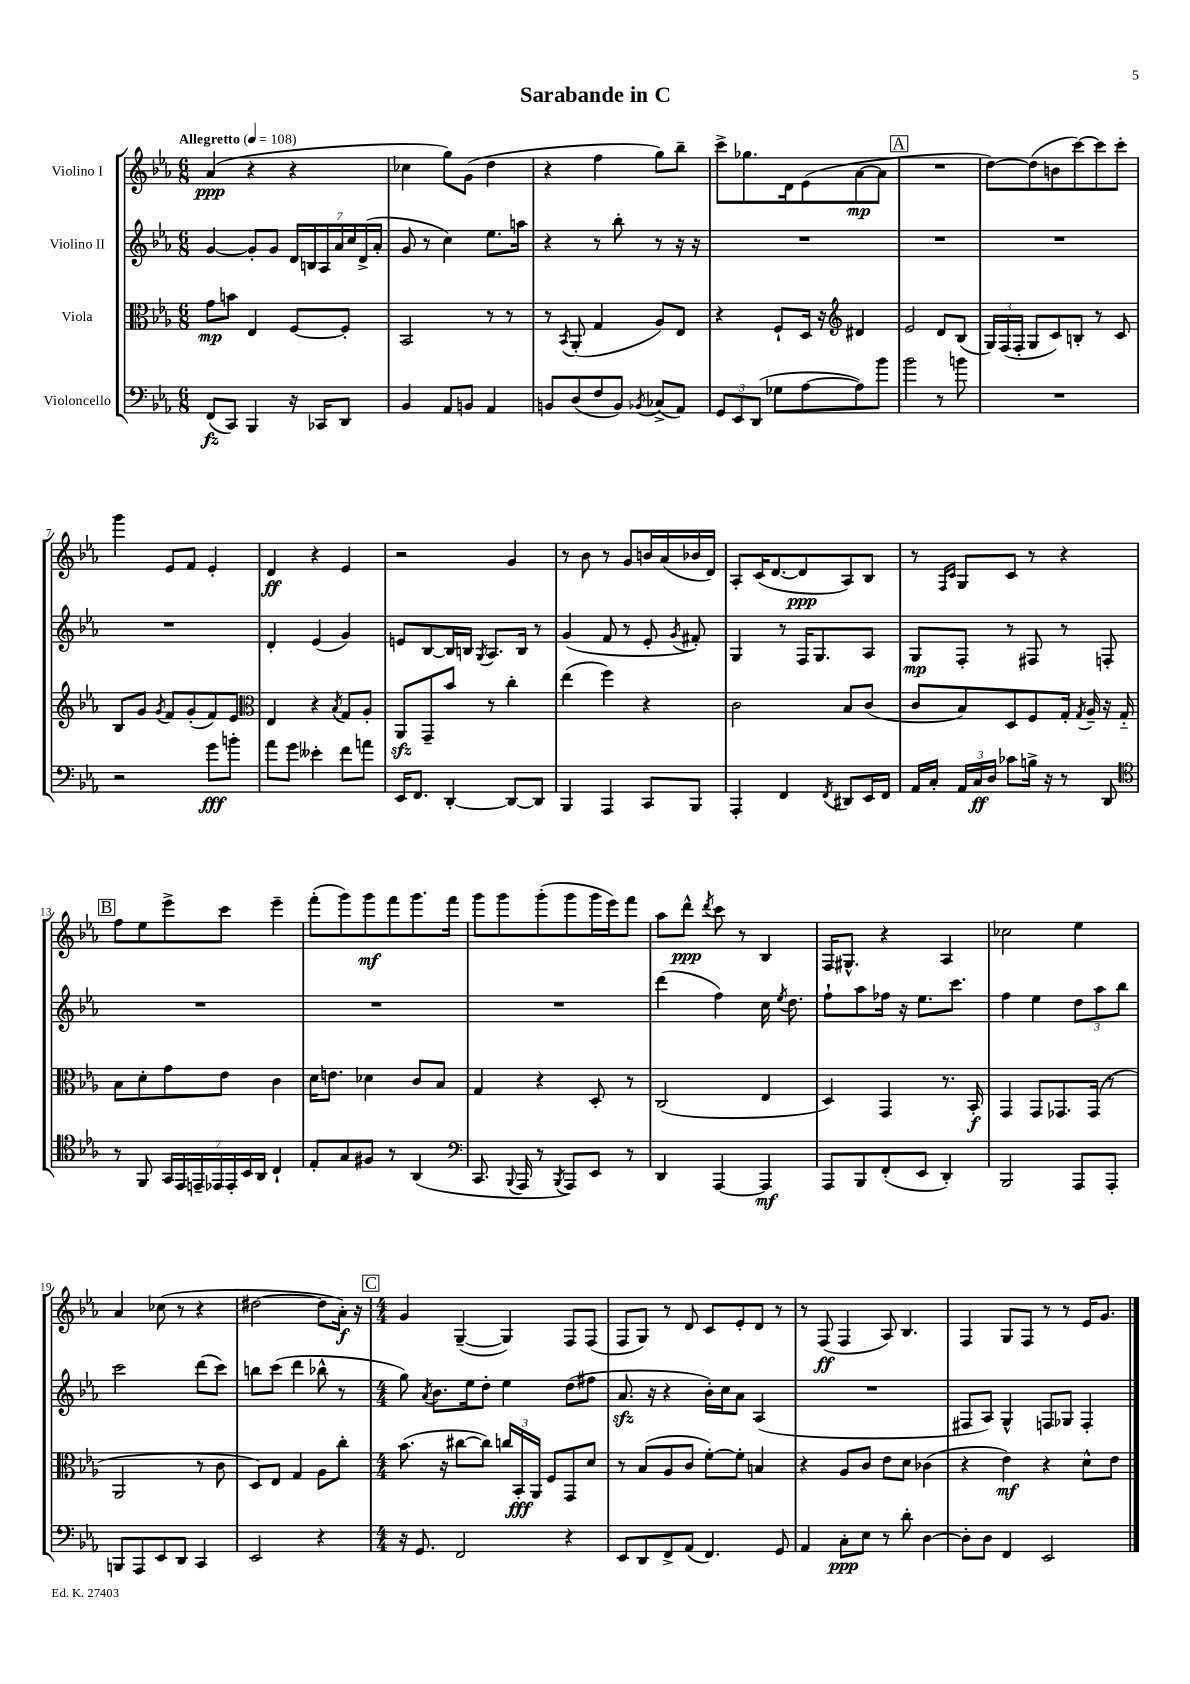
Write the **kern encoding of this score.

**kern	**dynam	**kern	**dynam	**kern	**dynam	**kern	**dynam
*part4	*part4	*part3	*part3	*part2	*part2	*part1	*part1
*staff4	*staff4	*staff3	*staff3	*staff2	*staff2	*staff1	*staff1
*I"Violoncello	*	*I"Viola	*	*I"Violino II	*	*I"Violino I	*
*clefF4	*	*clefC3	*	*clefG2	*	*clefG2	*
*k[b-e-a-]	*	*k[b-e-a-]	*	*k[b-e-a-]	*	*k[b-e-a-]	*
*M6/8	*	*M6/8	*	*M6/8	*	*M6/8	*
*MM108	*	*MM108	*	*MM108	*	*MM108	*
=1	=1	=1	=1	=1	=1	=1	=1
!	!	!	!	!	!	!LO:TX:a:B:t=Allegretto	!
(8FF/L	fz	8g\L	mp	[4g/	.	(4a-/	ppp
8CC/J)	.	8bn\J	.	.	.	.	.
4BBB-/	.	4E-/	.	8g'/L]	.	4r	.
.	.	.	.	8g/J	.	.	.
16r	.	[8F/L	.	28d/LL	.	4r	.
.	.	.	.	28Bn/	.	.	.
16CC-X/KL	.	.	.	.	.	.	.
.	.	.	.	28A-/	.	.	.
.	.	.	.	28a-/	.	.	.
8DD/J	.	8F'/J]	.	.	.	.	.
.	.	.	.	28cc/	.	.	.
.	.	.	.	(28d^/	.	.	.
.	.	.	.	28a-'/JJ	.	.	.
=2	=2	=2	=2	=2	=2	=2	=2
4BB-/	.	2BB-/	.	8g/	.	4cc-X\	.
.	.	.	.	8r	.	.	.
8AA-/L	.	.	.	4cc\)	.	8gg\L)	.
8BBn/J	.	.	.	.	.	(8g\J	.
4AA-/	.	8r	.	8.ee-\L	.	4dd\	.
.	.	8r	.	.	.	.	.
.	.	.	.	16aan\Jk	.	.	.
=3	=3	=3	=3	=3	=3	=3	=3
8BBn/L	.	8r	.	4r	.	4r	.
.	.	8qBB-/	.	.	.	.	.
(8D/	.	(8AA-'/	.	.	.	.	.
8F/	.	4G/	.	8r	.	4ff\	.
8BB/J)	.	.	.	8bb-'\	.	.	.
8qBB-X/	.	.	.	.	.	.	.
(8C-X^/L	.	8A-/L)	.	8r	.	8gg\L)	.
8AA-/J)	.	8E-/J	.	16r	.	8bb-~\J	.
.	.	.	.	16r	.	.	.
=4	=4	=4	=4	=4	=4	=4	=4
12GG/L	.	4r	.	2.r	.	8ccc^\L	.
12EE-/	.	.	.	.	.	.	.
.	.	.	.	.	.	8.gg-X\	.
(12DD/J	.	.	.	.	.	.	.
8G-X\L	.	8F`/L	.	.	.	.	.
.	.	.	.	.	.	16d\k	.
[8A-\	.	16D/Jk	.	.	.	(8e-\	.
.	.	16r	.	.	.	.	.
*	*	*clefG2	*	*	*	*	*
8A-\])	.	4d#X/	.	.	.	[8a-\	mp
8b-\J	.	.	.	.	.	8a-\J]	.
!!LO:REH:place=s1:t=A
=5	=5	=5	=5	=5	=5	=5	=5
2b-\	.	2e-/	.	2.r	.	2.r	.
8r	.	8d/L	.	.	.	.	.
8bn\	.	(8B-/J	.	.	.	.	.
=6	=6	=6	=6	=6	=6	=6	=6
2.r	.	24G/LL)	.	2.r	.	[8dd\L)	.
.	.	(24F/	.	.	.	.	.
.	.	24F'/JJ	.	.	.	.	.
.	.	8G/L	.	.	.	(8dd\]	.
.	.	8c/)	.	.	.	8bn\	.
.	.	8Bn'/J	.	.	.	[8ccc\)	.
.	.	8r	.	.	.	8ccc\]	.
.	.	8c/	.	.	.	8ccc'\J	.
!!LO:LB:g=z
=7	=7	=7	=7	=7	=7	=7	=7
2r	.	8B-/L	.	2.r	.	4ggg\	.
.	.	8g/J	.	.	.	.	.
.	.	8qg/	.	.	.	.	.
.	.	8f/L	.	.	.	8e-/L	.
.	.	(8g'/	.	.	.	8f/J	.
8g\L	fff	8f/)	.	.	.	4e-'/	.
8bn'\J	.	8e-/J	.	.	.	.	.
=8	=8	=8	=8	=8	=8	=8	=8
*	*	*clefC3	*	*	*	*	*
8a-\L	.	4E-/	.	4d'/	.	4d/	ff
8g\J	.	.	.	.	.	.	.
4e--X'\	.	4r	.	(4e-/	.	4r	.
.	.	8qB-/	.	.	.	.	.
8f\L	.	8G/L	.	4g/)	.	4e-/	.
8an\J	.	8A-'/J	.	.	.	.	.
=9	=9	=9	=9	=9	=9	=9	=9
16EE-/KL	.	8AA-zz/L	.	8en/L	.	2r	.
8.FF/J	.	.	.	.	.	.	.
.	.	8GG~/	.	[8B-/	.	.	.
[4DD'/	.	8b-/J	.	16B-/L]	.	.	.
.	.	.	.	16Bn/JJ	.	.	.
.	.	.	.	8qG/	.	.	.
.	.	8r	.	8.A-/L	.	.	.
8DD/L_	.	4cc'\	.	.	.	4g/	.
.	.	.	.	16B/Jk	.	.	.
8DD/J]	.	.	.	8r	.	.	.
=10	=10	=10	=10	=10	=10	=10	=10
4BBB-/	.	(4ee-\	.	(4g/	.	8r	.
.	.	.	.	.	.	8b-\	.
4AAA-/	.	4ff\)	.	8f/	.	8r	.
.	.	.	.	8r	.	8g/L	.
8CC/L	.	4r	.	8e-'/	.	16bn/L	.
.	.	.	.	.	.	(16a-/	.
.	.	.	.	8qg/	.	.	.
8BBB-/J	.	.	.	8f#X'/)	.	16b-X/	.
.	.	.	.	.	.	16d/JJ)	.
=11	=11	=11	=11	=11	=11	=11	=11
4AAA-'/	.	2c\	.	4G/	.	8A-'/L	.
.	.	.	.	.	.	(16c/K	.
.	.	.	.	.	.	[8.d/	.
4FF/	.	.	.	8r	.	.	.
.	.	.	.	16F/KL	.	8d/]	ppp
.	.	.	.	8.G/	.	.	.
8qFF/	.	.	.	.	.	.	.
8DD#X/L	.	8B-/L	.	.	.	8A-/)	.
16EE-/L	.	(8c/J	.	8A-/J	.	8B-/J	.
16FF/JJ	.	.	.	.	.	.	.
=12	=12	=12	=12	=12	=12	=12	=12
16AA-/LL	.	8c/L	.	8G/L	mp	8r	.
16C'/JJ	.	.	.	.	.	.	.
.	.	.	.	.	.	16qqF/LL	.
.	.	.	.	.	.	16qqc/JJ	.
24AA-/LL	.	8B-/)	.	8F'/J	.	8G/L	.
24C/	ff	.	.	.	.	.	.
24D/JJ	.	.	.	.	.	.	.
8c-X\L	.	8D/	.	8r	.	8c/J	.
16Bn^\Jk	.	8F/	.	8F#X/	.	8r	.
16r	.	.	.	.	.	.	.
8r	.	16G'/Jk	.	8r	.	4r	.
.	.	8qG/	.	.	.	.	.
.	.	16A-~/	.	.	.	.	.
8DD/	.	16r	.	8Fn'/	.	.	.
.	.	16G/	.	.	.	.	.
!!LO:LB:g=z
!!LO:REH:place=s1:t=B
=13	=13	=13	=13	=13	=13	=13	=13
*clefC4	*	*	*	*	*	*	*
8r	.	8B-\L	.	2.r	.	8ff\L	.
8FF/	.	8d'\	.	.	.	8ee-\	.
28GG/LL	.	8g\	.	.	.	8eee-^\	.
28EE-/	.	.	.	.	.	.	.
28EEn~/	.	.	.	.	.	.	.
28EE-X/	.	.	.	.	.	.	.
.	.	8e-\J	.	.	.	8ccc\J	.
28EE-'/	.	.	.	.	.	.	.
28BB-/	.	.	.	.	.	.	.
28AA-/JJ	.	.	.	.	.	.	.
4C`/	.	4c\	.	.	.	4eee-~\	.
=14	=14	=14	=14	=14	=14	=14	=14
8E-'/L	.	16d\KL	.	2.r	.	(8fff'\L	.
.	.	8.en\J	.	.	.	.	.
8G/	.	.	.	.	.	8ggg\)	.
8F#X/J	.	4d-X\	.	.	.	8ggg\	mf
8r	.	.	.	.	.	8fff\	.
(4AA-/	.	8c/L	.	.	.	8.ggg\	.
.	.	8B-/J	.	.	.	.	.
.	.	.	.	.	.	16fff\Jk	.
=15	=15	=15	=15	=15	=15	=15	=15
*clefF4	*	*	*	*	*	*	*
8.CC/	.	4G/	.	2.r	.	8ggg\L	.
.	.	.	.	.	.	8ggg\	.
8qqBBB-/	.	.	.	.	.	.	.
16AAA-/	.	.	.	.	.	.	.
8r	.	4r	.	.	.	(8ggg'\	.
8qBBB-/	.	.	.	.	.	.	.
8AAA-/L)	.	.	.	.	.	8ggg\	.
8EE-/J	.	8D'/	.	.	.	16ggg\L	.
.	.	.	.	.	.	16eee-\J)	.
8r	.	8r	.	.	.	8fff\J	.
=16	=16	=16	=16	=16	=16	=16	=16
4DD/	.	(2C/	.	(4ddd\	.	8aa-\L	.
.	.	.	.	.	.	8ddd^^\J	ppp
.	.	.	.	.	.	8qddd/	.
[4AAA-/	.	.	.	4ff\)	.	8ccc\	.
.	.	.	.	.	.	8r	.
4AAA-/]	mf	4E-/	.	16cc\	.	4B-/	.
.	.	.	.	8qee-/	.	.	.
.	.	.	.	8.dd\	.	.	.
=17	=17	=17	=17	=17	=17	=17	=17
8AAA-/L	.	4D/)	.	8ff`\L	.	16F/KL	.
.	.	.	.	.	.	8.G#X^^/J	.
8BBB-/	.	.	.	8aa-\	.	.	.
(8FF'/	.	4GG/	.	16ff-X\Jk	.	4r	.
.	.	.	.	16r	.	.	.
8EE-/J	.	.	.	8.ee-\L	.	.	.
4DD'/)	.	8.r	.	.	.	4A-/	.
.	.	.	.	8.ccc\J	.	.	.
.	.	16BB-'/	f	.	.	.	.
=18	=18	=18	=18	=18	=18	=18	=18
2BBB-/	.	4GG/	.	4ff\	.	2cc-X\	.
.	.	8GG/L	.	4ee-\	.	.	.
.	.	8.GG-X/	.	.	.	.	.
8AAA-/L	.	.	.	12dd\L	.	4ee-\	.
.	.	(16GG-/Jk	.	.	.	.	.
.	.	.	.	12aa-\	.	.	.
8AAA-'/J	.	8r	.	.	.	.	.
.	.	.	.	12bb-\J	.	.	.
!!LO:LB:g=z
=19	=19	=19	=19	=19	=19	=19	=19
8BBBn/L	.	2AA-/	.	2ccc\	.	4a-/	.
8AAA-/	.	.	.	.	.	.	.
8EE-/	.	.	.	.	.	(8cc-X\	.
8DD/J	.	.	.	.	.	8r	.
4CC/	.	8r	.	(8ddd\L	.	4r	.
.	.	8c\	.	8ccc\J)	.	.	.
=20	=20	=20	=20	=20	=20	=20	=20
2EE-/	.	8D/L)	.	8bbn\L	.	[2dd#X\	.
.	.	8E-/J	.	(8ccc\J	.	.	.
.	.	4G/	.	4ddd\	.	.	.
4r	.	8A-\L	.	8bb-X^^\	.	8dd#\L]	.
.	.	8cc'\J	.	8r	.	16a-'\Jk)	f
.	.	.	.	.	.	16r	.
!!LO:REH:place=s1:t=C
=21	=21	=21	=21	=21	=21	=21	=21
*M4/4	*	*M4/4	*	*M4/4	*	*M4/4	*
16r	.	(8.b-\	.	8gg\)	.	4g/	.
8.GG/	.	.	.	.	.	.	.
.	.	.	.	8qa-/	.	.	.
.	.	.	.	8.b-\L	.	.	.
.	.	16r	.	.	.	.	.
2FF/	.	[8cc#X\L	.	.	.	([4G~/	.
.	.	.	.	16ee-\k	.	.	.
.	.	8cc#\J])	.	8dd'\J	.	.	.
.	.	24ccn/LL	.	4ee-\	.	4G/])	.
.	.	24BB-'/	fff	.	.	.	.
.	.	24AA-/JJ	.	.	.	.	.
.	.	8F/L	.	.	.	.	.
4r	.	8GG/	.	(8dd\L	.	8F/L	.
.	.	8d/J	.	8ff#X\J	.	(8F/J	.
=22	=22	=22	=22	=22	=22	=22	=22
8EE-/L	.	8r	.	8.a-zz/	.	8F/L	.
8DD/	.	(8B-/L	.	.	.	8G/J)	.
.	.	.	.	16r	.	.	.
8FF^/	.	8A-/	.	4r	.	8r	.
(8AA-/J	.	8c/J	.	.	.	8d/	.
4.FF/)	.	[8f'\L)	.	16b-'\LL)	.	8c/L	.
.	.	.	.	16cc\J	.	.	.
.	.	8f'\J]	.	8a-\J	.	8e-'/	.
.	.	4Bn/	.	(4A-/	.	8d/J	.
8GG/	.	.	.	.	.	8r	.
=23	=23	=23	=23	=23	=23	=23	=23
4AA-/	.	4r	.	1r	.	8r	.
.	.	.	.	.	.	(8F/	ff
8C'\L	ppp	8A-/L	.	.	.	4F/	.
8E-\J	.	8c/J	.	.	.	.	.
8r	.	8e-\L	.	.	.	8A-/)	.
8d'\	.	8d\J	.	.	.	4.B-/	.
[4D\	.	(4c-X\	.	.	.	.	.
=24	=24	=24	=24	=24	=24	=24	=24
8D'\L]	.	4r	.	8F#X/L	.	4F/	.
8D\J	.	.	.	8A-/J)	.	.	.
4FF/	.	4e-\)	mf	4G^^/	.	8G/L	.
.	.	.	.	.	.	8F/J	.
2EE-/	.	4r	.	8Fn/L	.	8r	.
.	.	.	.	8G-X/J	.	8r	.
.	.	8d^^\L	.	4F'/	.	16e-/KL	.
.	.	.	.	.	.	8.g/J	.
.	.	8e-\J	.	.	.	.	.
==	==	==	==	==	==	==	==
*-	*-	*-	*-	*-	*-	*-	*-
